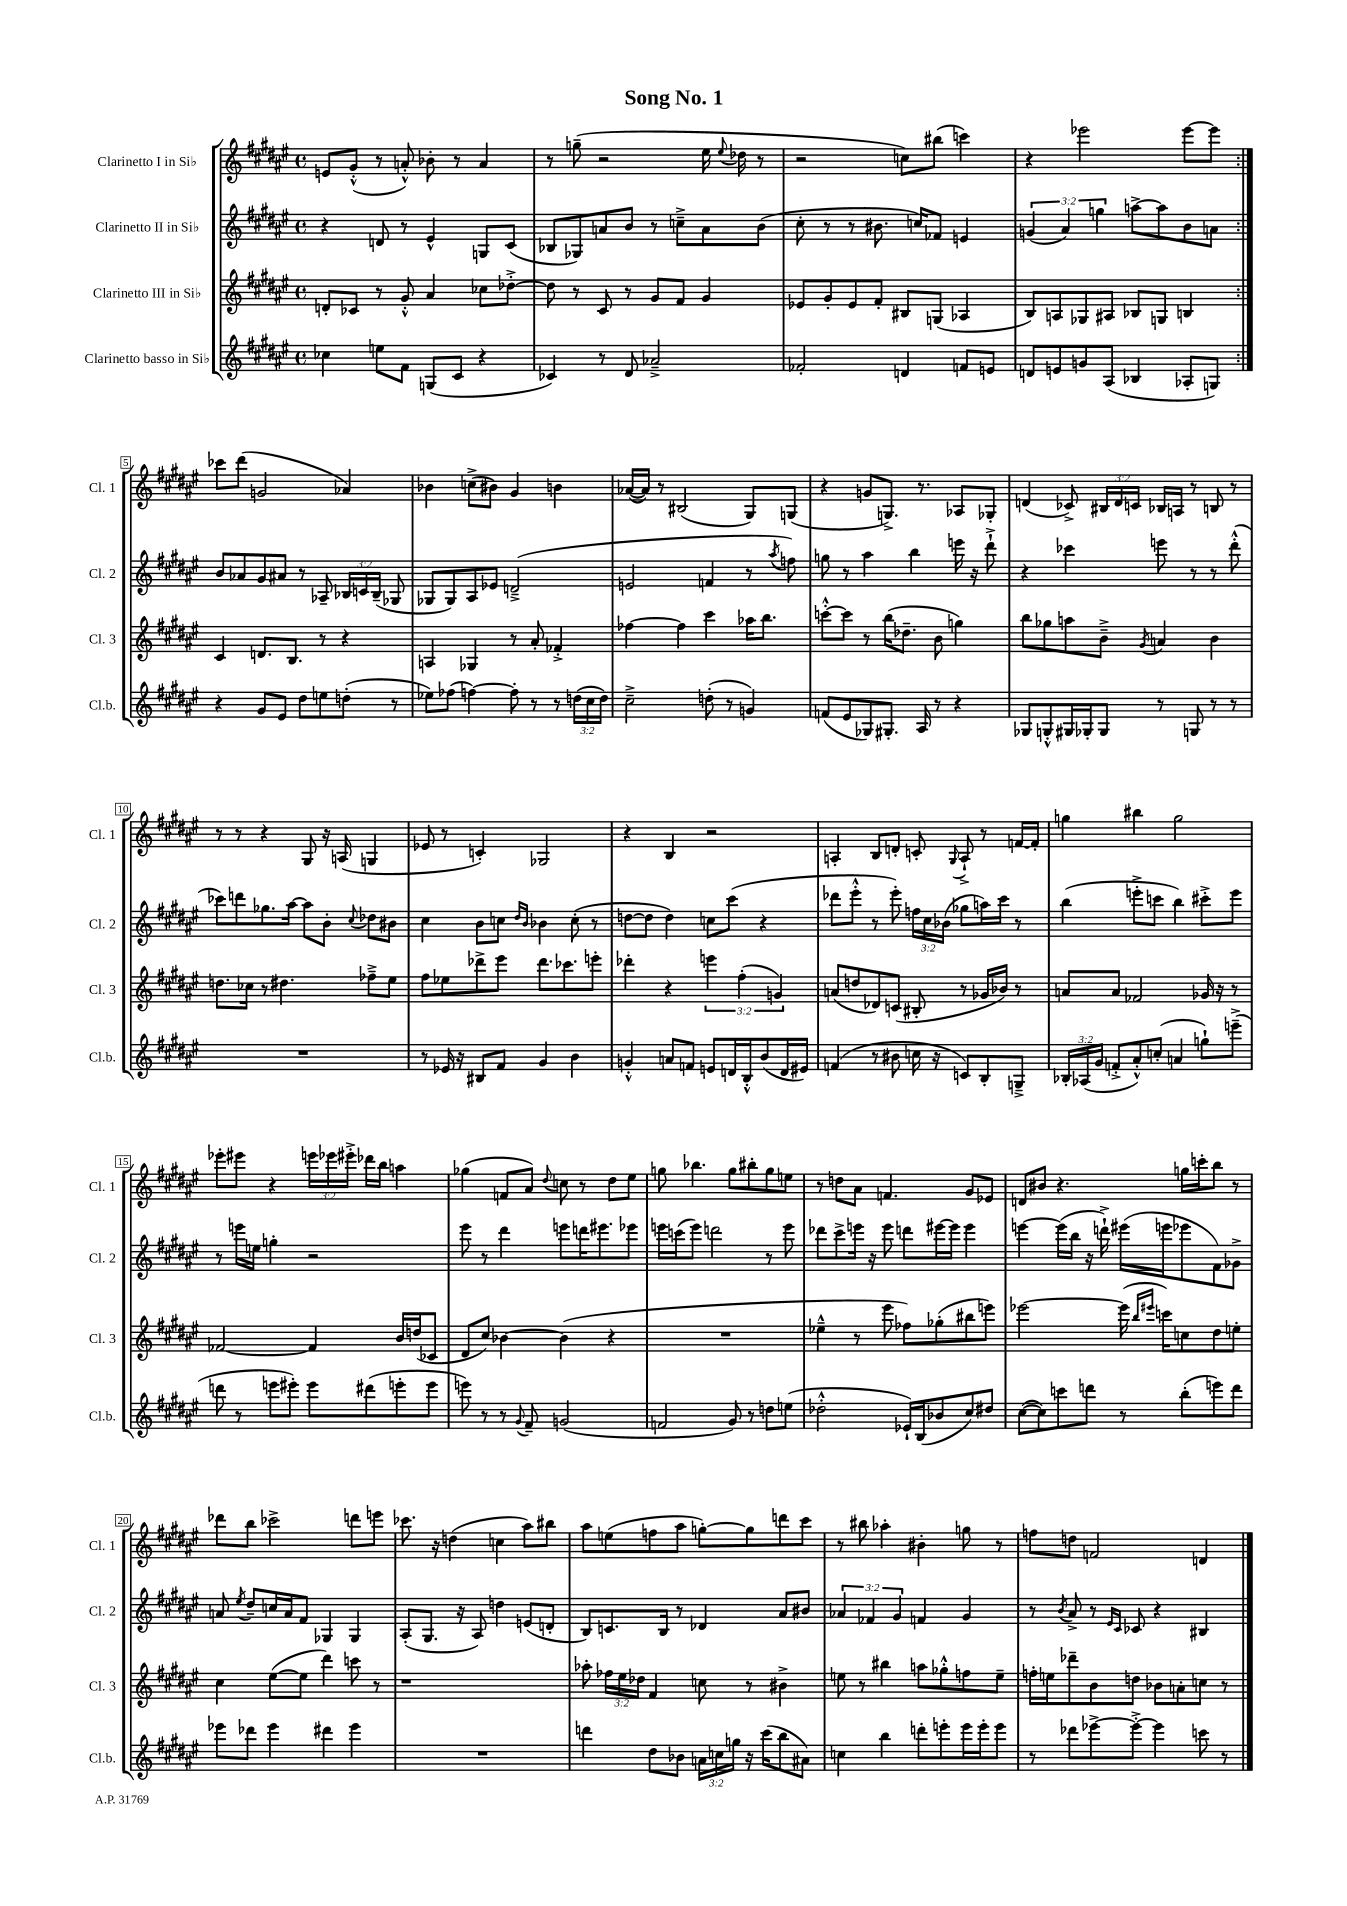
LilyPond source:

\header { title = "Song No. 1" }
<<
\new StaffGroup <<
\new Staff = "s0" \with { instrumentName = "Clarinetto I in Sib" shortInstrumentName = "Cl. 1" } {
    \clef treble \key fis \major \defaultTimeSignature \time 4/4 \override Staff.TupletNumber.text = #tuplet-number::calc-fraction-text
    \autoBeamOff \repeat volta 2 { e'8[ gis'8]-.-^( r8 a'8-.-^) bes'8-. r8 a'4 |
    r8 g''8--( r2 eis''16 \appoggiatura { eis''8 } des''16 r8 |
    r2 c''8[) bis''8]( c'''4) |
    r4 ees'''2 ees'''8[~ ees'''8] | }
    ces'''8[ dis'''8]( g'2 aes'4) |
    bes'4 c''8[->( bis'8]) gis'4 b'4 |
    aes'16[~( aes'16]) r8 bis2( gis8[) g8]( |
    r4 g'8[ g8.]->) r8. aes8[ ges8]-. |
    d'4( ces'8->) \tuplet 3/2 { bis16[ d'16 c'16] } bes16[ a16] r8 b8 r8 |
    r8 r8 r4 gis8 r16 a16( g4 |
    ees'8 r8 c'4-.) ges2 |
    r4 b4 r2 |
    a4-. b8[ d'8]-. c'8-. \appoggiatura { gis8 } a8-!-> r8 f'16[~ f'16]-. |
    g''4 bis''4 g''2 |
    ees'''8[-. eis'''8] r4 \tuplet 3/2 { e'''16[ ees'''16 eis'''16]-.-> } des'''16[ b''16] a''4 |
    ges''4( f'8[ ais'8]) \appoggiatura { dis''8 } c''8 r8 dis''8[ eis''8] |
    g''8 bes''4. g''8[ bis''8-. g''8 e''8] |
    r8 d''8[ ais'8] f'4. gis'8[ ees'8] |
    d'8[ bis'8] r4. g''16[ c'''16-. b''8] r8 |
    des'''8[ b''8] ces'''2-> d'''8[ e'''8] |
    ces'''8. r16 d''4( c''4 ais''8[) bis''8] |
    ais''8[ e''8( f''8 ais''8] g''8[~-.) g''8 d'''8 cis'''8] |
    r8 bis''8 aes''4-. bis'4-. g''8 r8 |
    f''8[ d''8] f'2 d'4 \bar "|." |
}
\new Staff = "s1" \with { instrumentName = "Clarinetto II in Sib" shortInstrumentName = "Cl. 2" } {
    \clef treble \key fis \major \defaultTimeSignature \time 4/4 \override Staff.TupletNumber.text = #tuplet-number::calc-fraction-text
    \autoBeamOff \repeat volta 2 { r4 d'8 r8 eis'4-^ g8[ cis'8]( |
    bes8[ ges8) a'8 b'8] r8 c''8[---> a'8 b'8]( |
    cis''8-. r8 r8 bis'8. c''16[) fes'8] e'4 |
    \tuplet 3/2 { g'4( ais'4) g''4 } a''8[~-> a''8 b'8 a'8] | }
    b'8[ aes'8 gis'8 ais'8] r8 aes8-- \tuplet 3/2 { bes16[ c'16 bes16]--( } ges8 |
    ges8[ ges8) ais8 ees'8] d'2--->( |
    e'2 f'4 r8 \acciaccatura { ais''8 } f''8) |
    g''8 r8 ais''4 b''4 e'''16 r16 dis'''8-!-> |
    r4 ces'''4 e'''8 r8 r8 dis'''8-.-^( |
    ces'''8[) d'''8 ges''8. ais''16]~ ais''8[ b'8]-. \appoggiatura { cis''8 } des''8[ bis'8] |
    cis''4 b'8[ c''8] \grace { dis''16[ b'16] } bes'4 c''8-.( r8 |
    d''8[~ d''8] d''4) c''8[ cis'''8]( r4 |
    des'''8[ eis'''8]-.-^ r8 eis'''8-.) \tuplet 3/2 { f''16[ cis''16 bes'16]( } ges''8[ a''16) cis'''16] r8 |
    b''4( e'''8[-.-> c'''8] b''4) cis'''8[-.-> e'''8] |
    r8 e'''16[ e''16] g''4-. r2 |
    eis'''8 r8 dis'''4 e'''8[ d'''16 eis'''8. ees'''8] |
    e'''16[ c'''16( e'''8]) d'''2 r8 e'''8 |
    des'''8[ cis'''8-> e'''16] r16 e'''8 d'''8[ eis'''16~ eis'''16] eis'''4 |
    e'''4~ e'''16[( b''16] r16 d'''16-!->) eis'''16[( e'''16 ees'''8 fis'8) ges'8]-> |
    a'8 \acciaccatura { eis''8 } dis''8[-- c''16 a'16 fis'8] ges4 ges4 |
    ais8[-.( gis8.] r16 ais8) d''4 e'8[( d'8]-. |
    b8[) c'8. b16] r8 des'4 ais'8[ bis'8] |
    \tuplet 3/2 { aes'4 fes'4 gis'4 } f'4 gis'4 |
    r8 \acciaccatura { b'8 } ais'8-> r8 \grace { eis'16[ cis'16] } ces'8 r4 bis4 \bar "|." |
}
\new Staff = "s2" \with { instrumentName = "Clarinetto III in Sib" shortInstrumentName = "Cl. 3" } {
    \clef treble \key fis \major \defaultTimeSignature \time 4/4 \override Staff.TupletNumber.text = #tuplet-number::calc-fraction-text
    \autoBeamOff \repeat volta 2 { d'8[-. ces'8] r8 gis'8-.-^ ais'4 ces''8[ des''8]~-.-> |
    des''8 r8 cis'8 r8 gis'8[ fis'8] gis'4 |
    ees'8[ gis'8-. ees'8 fis'8]-. bis8[ g8]( aes4 |
    b8[) a8 ges8 ais8] bes8[ g8] b4 | }
    cis'4 d'8.[ b8.] r8 r4 |
    a4 ges4 r8 ais'8-. fes'4-.-> |
    fes''4~ fes''4 cis'''4 aes''16[ b''8.] |
    c'''8[~-.-^ c'''8] r8 b''16[( des''8.]-- b'8 g''4) |
    b''8[ ges''8 a''8 b'8]---> \acciaccatura { gis'8 } a'4 b'4 |
    d''8.[ ces''16] r8 dis''4. fes''8[---> eis''8] |
    fis''8[ ees''8 des'''8-> eis'''8] des'''8.[ ces'''8. e'''8]-. |
    des'''4-. r4 \tuplet 3/2 { e'''4 fis''4-.( g'4) } |
    a'8[( d''8 des'8) c'8]( bis8-. r8 ges'16[ bes'16]) r8 |
    a'8[ a'8] fes'2 ges'16 r16 r8 |
    fes'2~ fes'4 b'16[ d''16( ces'8] |
    dis'8[ cis''8]) bes'4~ bes'4( r4 |
    R1 |
    ees''4---^ r8 eis'''8 fes''8[) ges''8-.( bis''8 e'''8]) |
    ees'''2~ ees'''16( \grace { b''16[ eis'''16] } c'''16[) c''8 dis''8 e''8]-. |
    cis''4 eis''8[~( eis''8] dis'''4) c'''8 r8 |
    r1 |
    aes''8-. \tuplet 3/2 { fes''16[ eis''16 des''16] } fis'4 c''8 r8 bis'4-> |
    e''8 r8 bis''4 a''8[ ges''8-.-^ f''8 e''8]-- |
    f''16[-. e''16 des'''8-- b'8 d''8] bes'8[ a'8-. c''8] r8 \bar "|." |
}
\new Staff = "s3" \with { instrumentName = "Clarinetto basso in Sib" shortInstrumentName = "Cl.b." } {
    \clef treble \key fis \major \defaultTimeSignature \time 4/4 \override Staff.TupletNumber.text = #tuplet-number::calc-fraction-text
    \autoBeamOff \repeat volta 2 { ces''4 e''8[ fis'8] g8[( cis'8] r4 |
    ces'4) r8 dis'8 aes'2---> |
    fes'2-. d'4 f'8[ e'8] |
    d'8[ e'8 g'8 ais8]( bes4 aes8[-. g8]) | }
    r4 gis'8[ eis'8] dis''8[ e''8 d''8]-.( r8 |
    ees''8[) fes''8]( f''4~) f''8-. r8 r8 \tuplet 3/2 { d''16[( cis''16 d''16]) } |
    cis''2---> d''8-.( r8 g'4) |
    f'8[( eis'8 ges8) gis8.]-. ais16 r8 r4 |
    ges8[ g8-.-^ gis16 ges16-. ges8] r8 g8 r8 r8 |
    R1 |
    r8 ees'16 r16 bis8[ fis'8] gis'4 b'4 |
    g'4-.-^ a'8[ f'8] e'8[ d'16 b16-.-^ b'8( d'16 eis'16]) |
    f'4( r8 bis'8 c''16 r16 c'8[) b8-. g8]---> |
    \tuplet 3/2 { bes16[-. aes16( gis'16] } f'8[-.-> ais'8-.-^) c''8]-.( a'4 g''8[-!) e'''8]--->( |
    d'''8 r8 e'''8[ eis'''8]-.) eis'''8[ dis'''8( e'''8-. e'''8] |
    e'''8) r8 r8 \appoggiatura { gis'8 } fis'8-- g'2( |
    f'2 gis'8) r8 d''8[ e''8]( |
    des''2-.-^ ees'16[-!) b16( bes'8 cis''8) dis''8] |
    cis''8[~( cis''8) c'''8 d'''8] r8 b''8[-.( e'''8) d'''8] |
    ees'''8[ des'''8] ees'''4 dis'''4 ees'''4 |
    R1 |
    d'''4 dis''8[ bes'8] \tuplet 3/2 { a'16[ c''16 g''16] } r16 cis'''16[( b''8 ais'8]) |
    c''4 b''4 d'''8[-. e'''8-. e'''16 e'''16-. e'''8] |
    r8 des'''8[ ees'''8~-> ees'''8]~-.-> ees'''4 c'''8 r8 \bar "|." |
}
>>
>>
\layout { \context { \Score \override BarNumber.stencil = #(make-stencil-boxer 0.1 0.3 ly:text-interface::print) } }
